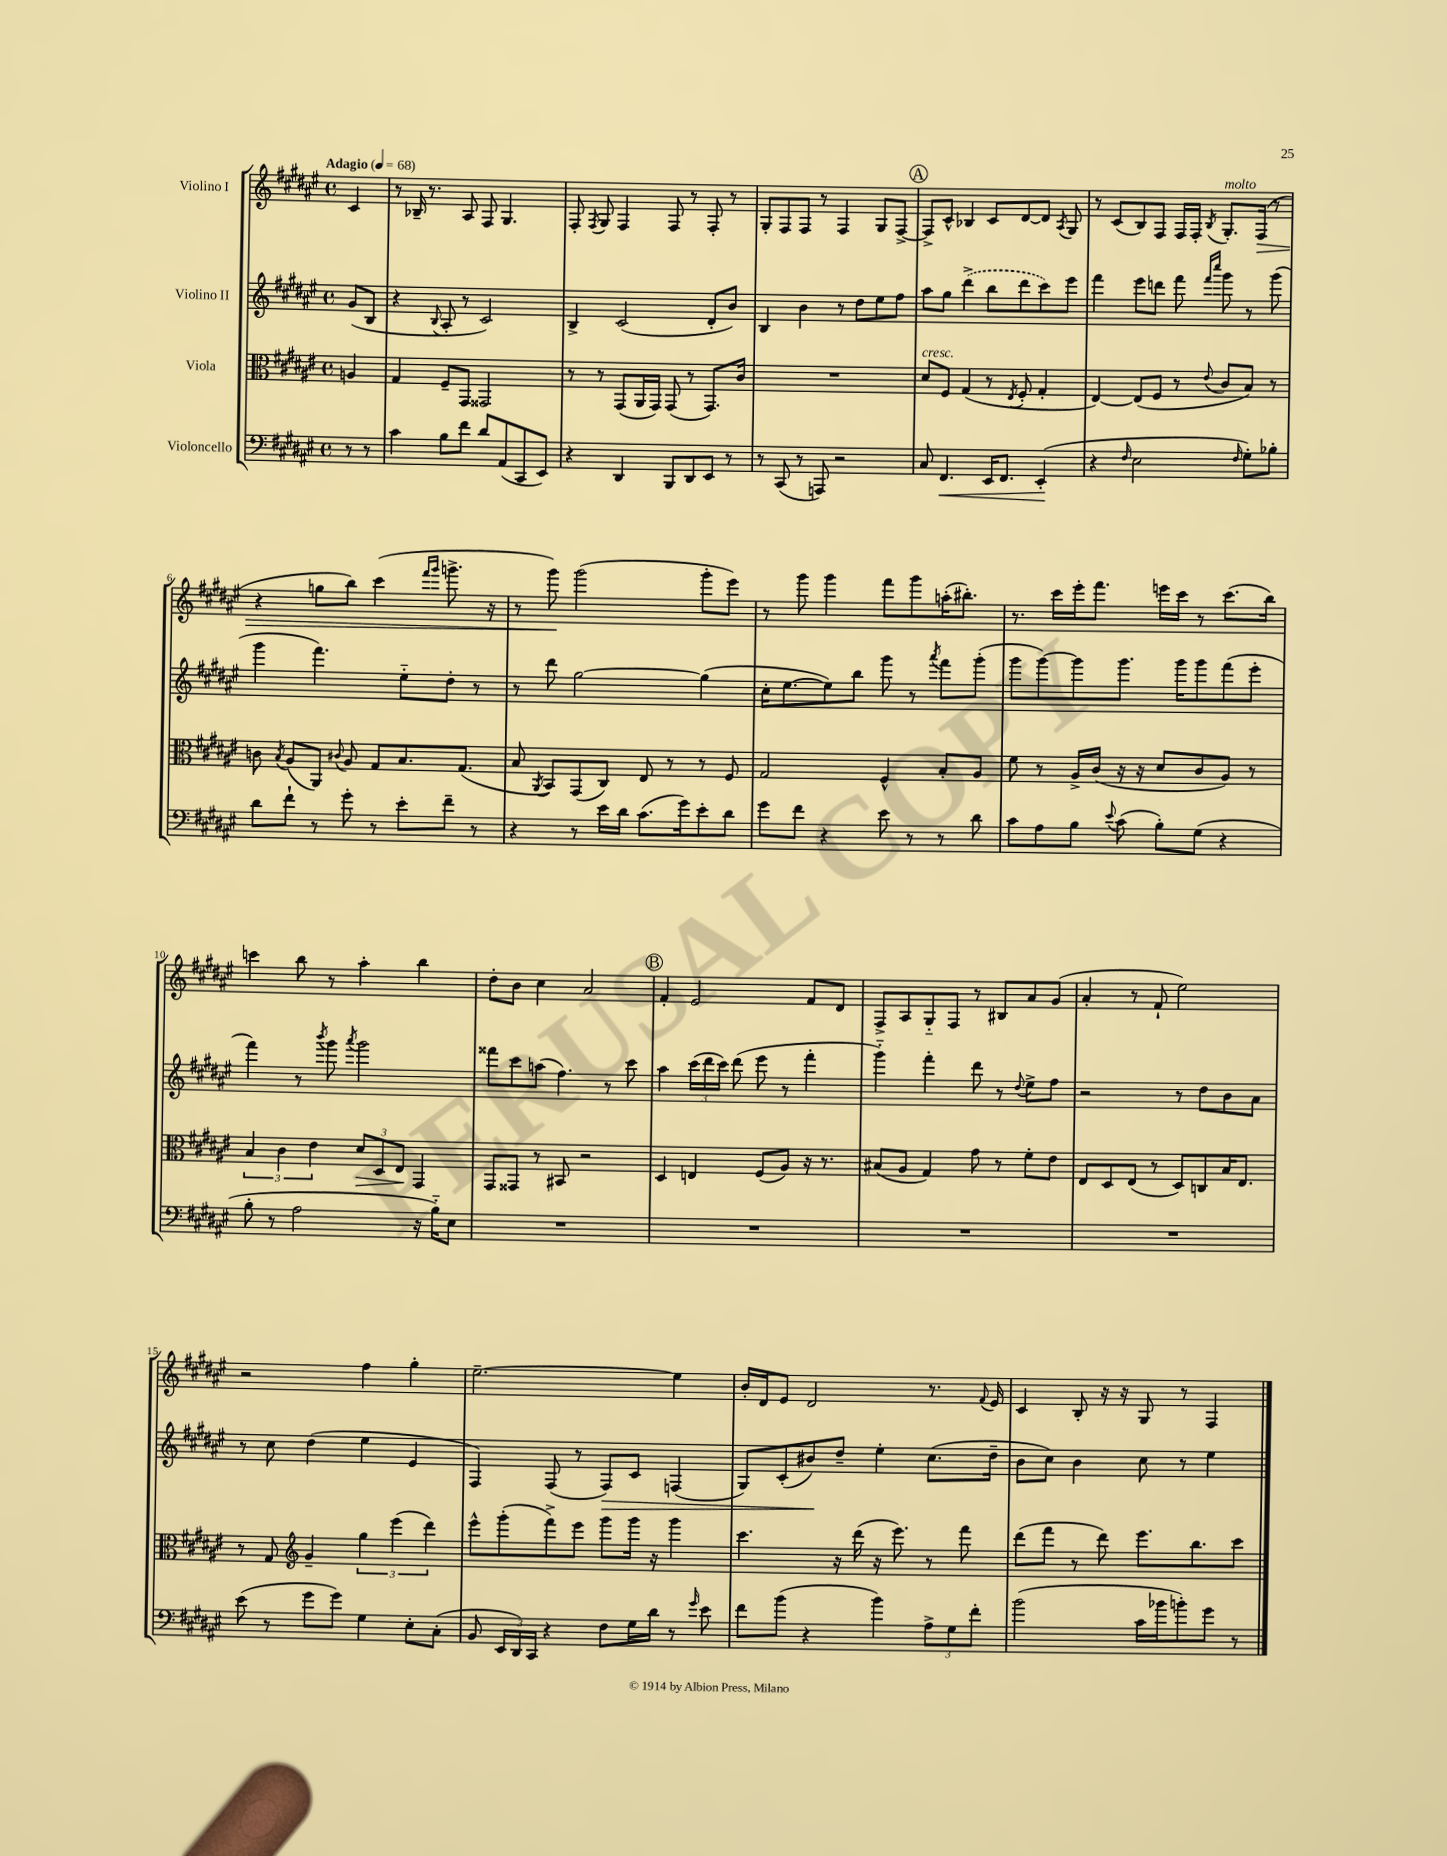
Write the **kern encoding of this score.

**kern	**kern	**kern	**kern
*staff4	*staff3	*staff2	*staff1
*clefF4	*clefC3	*clefG2	*clefG2
*k[f#c#g#d#a#e#]	*k[f#c#g#d#a#e#]	*k[f#c#g#d#a#e#]	*k[f#c#g#d#a#e#]
*M4/4	*M4/4	*M4/4	*M4/4
*met(c)	*met(c)	*met(c)	*met(c)
*MM68	*MM68	*MM68	*MM68
8r	4A/	(8g#/L	4c#/
8r	.	8B/J	.
=	=	=	=
4c#\	4G#/	4r	8r
.	.	.	16B-~/
.	.	.	8.r
.	.	8qqB/	.
8B\L	8F#~/L	8A#'/	.
8f#\J	8GG#/J	8r	8A#/
8d#/L	2GG##/	2c#/)	8F#/
(8AA#/	.	.	4.G#/
8CC#/	.	.	.
8EE#/J)	.	.	.
=	=	=	=
4r	8r	4B^/	8F#'/
.	.	.	8qF#/
.	8r	.	8G#/
4DD#/	(8GG#/L	(2c#/	4F#/
.	16AA#/L	.	.
.	16GG#/JJ)	.	.
8BBB/L	(8GG#/	.	8F#/
8DD#/	8r	.	8r
8EE#/J	8.GG#/L)	8d#'/L	8F#'/
8r	.	8b/J)	8r
.	16c#/Jk	.	.
=	=	=	=
8r	1r	4B/	8G#'/L
(8CC#/	.	.	8F#/
8r	.	4b\	8F#/J
8AAA/)	.	.	8r
2r	.	8r	4F#/
.	.	8dd#\L	.
.	.	8ee#\	8G#/L
.	.	8ff#\J	[8F#^/J
=	=	=	=
8C#/	8d#/L	8aa#\L	8F#^/]L
4.FF#/	8F#/J	8gg#\J	8c#^^/J
.	(4G#/	(4ddd#^\	4B-/
16EE#/LK	8r	8bb\L	8c#/L
8.FF#/J	.	.	.
.	8qE#/	.	.
.	8F#'/	8ddd#\	[8d#/
(4EE#'/	4G#'/	8ccc#\)	8d#/]J
.	.	.	8qA#/
.	.	8eee#\J	8G#/
=	=	=	=
4r	[4E#/)	4fff#\	8r
.	.	.	(8c#/L
16qqF#/	.	.	.
2E#\	(8E#/]L	8eee#\L	8B/)
.	8F#/J	8ddd\J	8F#/J
.	8r	8fff#\	16F#/LL
.	.	.	16F#'/JJ
.	.	16qqfff#/LL	.
.	8qqe#/	16qqcccc#/JJ	8qB/
.	8c#/L	8ggg#\	8.G#'/L
16qqF#/	.	.	.
8G#'\L)	8B/J)	8r	.
.	.	.	(16F#/Jk
8B-'\J	8r	(8ggg#\	8r
=	=	=	=
8d#\L	8c\	4ggg#\	4r
.	8qB/	.	.
8f#`\J	(8A#/L	.	.
8r	8AA#/J)	4.fff#\)	8gg\L
.	8qqc#/	.	.
8g#'\	8A#/	.	8bb\J)
8r	8G#/L	.	(4ccc#\
8e#'\L	8.B/	8ee#'~\L	.
.	.	.	16qqfff#/LL
.	.	.	16qqggg#/JJ
8f#~\J	.	8dd#'\J	8.ggg^\
.	(8.G#/J	.	.
8r	.	8r	.
.	.	.	16r
=	=	=	=
4r	8B/	8r	8r
.	8qAA#/	.	.
.	8BB/L)	8ddd#\	8ggg#\)
8r	(8GG#/	[2gg#\	(2ggg#\
16e#\LL	8C#/J)	.	.
16d#\JJ	.	.	.
(8.c#\L	8E#/	.	.
.	8r	.	.
16g#\k)	.	.	.
8e#'\	8r	(4gg#\]	8ggg#'\L
8d#\J	8F#/	.	8eee#\J)
=	=	=	=
8g#\L	2G#/	16cc#'\LK	8r
.	.	[8.ee#\	.
8f#\J	.	.	8ggg#\
4r	.	8ee#\])	4ggg#\
.	.	8bb\J	.
8e#\	4F#^^/	8ggg#\	8fff#\L
8r	.	8r	8ggg#\
.	.	8qaaa#/	.
8r	8B'/L	8fff#\L	(16aa'\K
.	.	.	8.bb#'\J)
8d#\	8A#/J	(8ggg#'\J	.
=	=	=	=
8c#\L	8f#\	8ggg#\L	8.r
8A#\	8r	[8ggg#\)	.
.	.	.	16ccc#\LL
8B\J	16A#^/LL	8ggg#\]	16eee#'\J
.	(16c#/JJ	.	8.fff#\J
8qqe#/	.	.	.
(8c#\	16r	8.ggg#\J	.
.	16r	.	.
8B'\L)	8d#/L	.	16eee\LL
.	.	16ggg#\LK	16ccc#\JJ
(8G#\J	8c#/	8ggg#\	8r
4r	8A#/J)	(8fff#\	(8.ccc#\L
.	8r	8eee#'\J	.
.	.	.	16bb\Jk)
=	=	=	=
8B'\	6B/	4fff#\)	4ccc\
8r	.	.	.
.	6c#\	.	.
2A#\	.	8r	8bb\
.	6e#\	.	.
.	.	8qbbb/	.
.	.	8ggg#\	8r
.	.	8qaaa#/	.
.	12d#/L	2ggg#\	4aa#'\
.	12D#/	.	.
.	12E#/J	.	.
16r	4GG#/	.	4bb\
16B'~\LK)	.	.	.
8E#\J	.	.	.
=	=	=	=
1r	8GG#/L	8fff##\L	8dd#'\L
.	8GG##/J	8ccc#\	8b\J
.	8r	(8aa\J	4cc#\
.	8BB#/	4.ff#\)	.
.	2r	.	2a#/
.	.	8r	.
.	.	8ccc#\	.
=	=	=	=
1r	4D#/	4aa#\	4f#'/
.	4E/	(24ccc#\LL	2e#/
.	.	24ddd#\	.
.	.	24ccc#\JJ)	.
.	.	(8ddd#\	.
.	(8F#/L	8eee#\	.
.	8A#/J)	8r	.
.	16r	4fff#'\	8f#/L
.	8.r	.	.
.	.	.	8d#/J
=	=	=	=
1r	(8B#/L	4ggg#'~\)	8F#^/L
.	8A#/J	.	8A#/
.	4G#/)	4fff#'\	8G#'~/
.	.	.	8F#/J
.	8g#\	8ddd#\	8r
.	8r	8r	8B#/L
.	.	8qqdd#/	.
.	8f#'\L	8ee#^\L	8a#/
.	8e#\J	8ff#\J	(8g#/J
=	=	=	=
1r	8E#/L	2r	4a#'/
.	8D#/	.	.
.	(8E#/J	.	8r
.	8r	.	8f#`/
.	8D#/L)	8r	2ee#\)
.	8C/	8dd#\L	.
.	16B/K	8b\	.
.	8.E#/J	.	.
.	.	8a#\J	.
=	=	=	=
(8e#\	8r	8r	2r
8r	8G#/	8cc#\	.
*	*clefG2	*	*
8g#\L	4g#~/	(4dd#\	.
8g#\J)	.	.	.
4G#\	6gg#\	4ee#\	4ff#\
.	(6eee#\	.	.
8E#'\L	.	4e#/	4gg#'\
.	6ddd#\)	.	.
(8C#'\J	.	.	.
=	=	=	=
8BB/	8eee#^^\L	4F#/)	[2.ee#~\
24EE#/LL	(8ggg#'\	.	.
24DD#/)	.	.	.
24CC#/JJ	.	.	.
4r	8fff#^\)	(8F#/	.
.	8eee#\J	8r	.
8F#\L	8ggg#\L	8F#/L)	.
16G#\L	16ggg#\Jk	8c#/J	.
16d#\JJ	16r	.	.
8r	4ggg#\	(4F/	4ee#\]
16qqg#/	.	.	.
8e#\	.	.	.
=	=	=	=
8f#\L	4.ccc#\	8G#/L)	16b'/LL
.	.	.	16d#/J
(8b\J	.	(8c#'/	8e#/J
4r	.	8b#/)	2d#/
.	16r	8dd#~/J	.
.	(16ddd#\	.	.
4b\)	16r	4ee#'\	.
.	8.eee#\)	.	.
12A#^\L	8r	(8.cc#\L	8.r
12G#\	.	.	.
.	8fff#\	.	.
12f#'\J	.	.	.
.	.	.	8qqf#/
.	.	16dd#~\Jk	16e#/
=	=	=	=
(2b\	(8ddd#\L	8b\L	4c#/
.	8fff#\J	8cc#\J)	.
.	8r	4b\	8B'/
.	8ddd#\)	.	16r
.	.	.	16r
16c#\LL	8.eee#\L	8cc#\	8G#/
16b-\J	.	.	.
8b'\)	.	8r	8r
.	8.bb\	.	.
8g#\J	.	4ee#\	4F#/
8r	8ccc#\J	.	.
==	==	==	==
*-	*-	*-	*-
